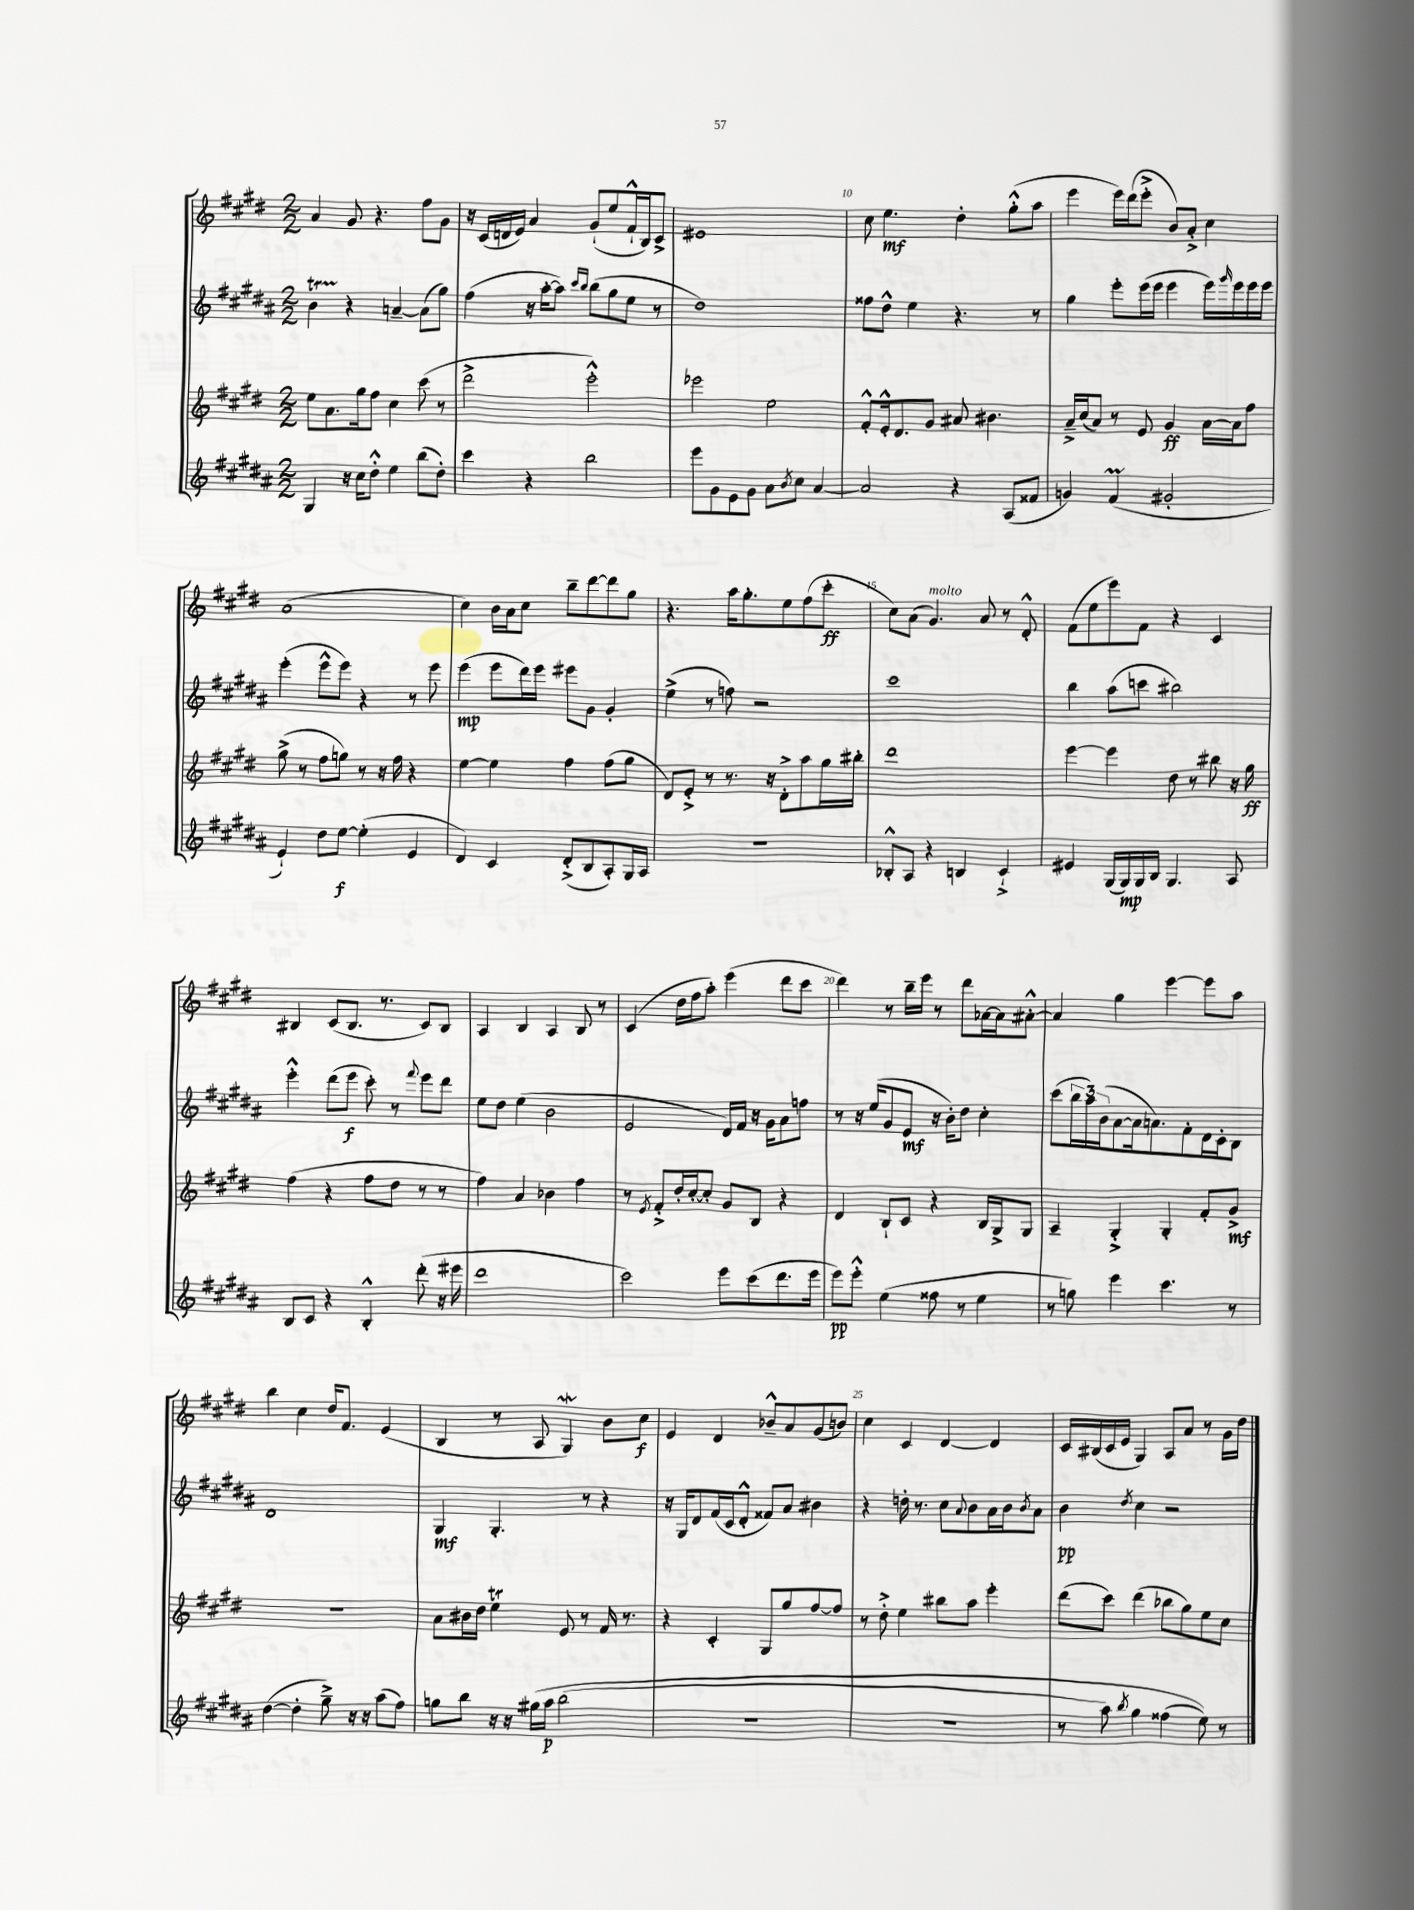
<<
\new StaffGroup <<
\new Staff = "s0" {
    \clef treble \key e \major \numericTimeSignature \time 2/2
    a'4 gis'8 r4. fis''8 gis'8 |
    r16 cis'16( d'16 e'16) a'4 gis'8-!( e''8 fis'16-!-^ b16) cis'8-> |
    eis'1 |
    cis''8 e''4.\mf dis''4-. gis''8-.-^( a''8 |
    e'''4 e'''16) dis'''16( e'''8-.-> b'8) a'8-.-> cis''4 |
    a'1( |
    cis''4) b'16 a'16 cis''8 b''8-- dis'''8~ dis'''8 gis''8 |
    r4. a''16 gis''8.-. e''8 fis''8( cis'''8-.\ff |
    cis''8) a'8( gis'4.^\markup { \italic "molto" }) a'8 r8 dis'8-.-^ |
    fis'8( e''8 e'''8) fis'8 r4 cis'4 |
    bis4 cis'8( bis8. r8. cis'8) bis8 |
    a4 b4 a4 b8 r8 |
    cis'4( dis''16 fis''16 a''8-.) e'''4( dis'''8 cis'''8 |
    dis'''4) r8 b''16-- e'''16 r8 dis'''8 aes'16~ aes'16 ais'8~-.-^ |
    ais'4 gis''4 e'''4~ e'''8 a''8 |
    b''4 cis''4 dis''16 fis'8. e'4( |
    b4 r8 a8 gis4\mordent) b'8 cis''8\f |
    e'4 dis'4 bes'8---^ a'8 gis'8( b'8) |
    cis''4 cis'4 dis'4~ dis'4 |
    cis'16 bis16( cis'16 e'16 gis4) a8 a'8 r8 gis'16 dis''16 \bar "|." |
}
\new Staff = "s1" {
    \clef treble \key b \major \numericTimeSignature \time 2/2
    b'4\startTrillSpan r4\stopTrillSpan a'4~-- a'8( gis''8) |
    fis''4( r16 ais''16~-. ais''8) \grace { cis'''16 b''16 } b''8( gis''8 e''8 r8 |
    dis''1) |
    fisis''8 dis''8-^ e''4 r4. r8 |
    gis''4 e'''8-. e'''16( e'''16 e'''4 e'''16) \grace { gis'''16 } e'''16 e'''16 e'''16 |
    e'''4-.( e'''8-^ e'''8) r4 r8 e'''8 |
    e'''4\mp( e'''8 dis'''16) e'''16 eis'''8 gis'8 gis'4-. |
    e''4->( r8 f''8) r2 |
    cis'''1 |
    b''4 ais''8( c'''8 bis''2) |
    e'''4-.-^ dis'''8( e'''8\f cis'''8-.) r8 \appoggiatura { fis'''8 } e'''8 dis'''8 |
    e''8 dis''8 e''4( b'2 |
    e'2 dis'16) fis'16 r16 gis'16 ais'8 f''8 |
    r8 r16 e''16( gis'8 e'8\mf r16 b'16-.) dis''8 cis''4-. |
    cis'''8( \tuplet 3/2 { b''16 ais''16) b'16( } ais'8~ ais'16 a'8.) fis'8-. dis'16 cis'16-. b8 |
    dis'1 |
    gis4\mf gis4.-. r8 r4 |
    r16 gis16 dis'8 fis'16( cis'16 dis'8-.-^ fisis'8) ais'8 bis'4 |
    r4 d''16-. r8. cis''8 \appoggiatura { ais'8 } b'8 ais'16 b'16 \acciaccatura { b'8 } ais'8 |
    b'4\pp \acciaccatura { dis''8 } cis''4 r2 \bar "|." |
}
\new Staff = "s2" {
    \clef treble \key e \major \numericTimeSignature \time 2/2
    e''8 a'8. gis''16 fis''8 cis''4 cis'''8( r8 |
    dis'''2-> e'''2-.-^) |
    ees'''2 e''2 |
    fis'8-.-^ e'16-.-^ dis'8. gis'8 ais'8 bis'4. |
    a'16---> cis''16( a'8) r8 e'8 gis'4\ff a'16~ a'16 fis''8 |
    gis''8->( r8 fis''8 g''8) r8 r16 fis''16 r4 |
    e''4~ e''4 fis''4 fis''8( gis''8 |
    dis'8) e'8-.-> r8 r8. r16 dis'8-.-> a''8 gis''16 bis''16-. |
    dis'''1 |
    e'''4~ e'''4 dis''8 r8 bis''8 r16 gis''16\ff |
    fis''4( r4 fis''8 dis''8 r8 r8 |
    fis''4) a'4 bes'4 fis''4 |
    r8 \acciaccatura { e'8 } fis'8-.-> dis''16-. cis''16~-. cis''8-. gis'8 b8 r4 |
    dis'4 b8-! cis'8 r4 b16 gis16-> gis8 |
    a4-- gis4-.-> gis4-. fis'8-. gis'8->\mf |
    r1 |
    a'8 bis'16 dis''16 e''4\trill e'8 r8 fis'16 r8. |
    r4 cis'4-. gis8 gis''8 fis''8~ fis''8 |
    r8 dis''8-.-> e''4 bis''8 a''8 e'''4-. |
    dis'''8( cis'''8) dis'''4( bes''8 gis''8) e''8 cis''8 \bar "|." |
}
\new Staff = "s3" {
    \clef treble \key b \major \numericTimeSignature \time 2/2
    gis4 r16 cis''16 dis''8-.-^ e''4 b''8( dis''8-.) |
    cis'''4 r4 b''2 |
    e'''8 gis'8 e'8 gis'8 ais'8 \acciaccatura { b'8 } cis''8 ais'4~ |
    ais'2 r4 ais8( fisis'8 |
    g'4) fis'4\prall( gis'2-. |
    e'4-!) dis''8 e''8~\f e''4-.( e'4 |
    dis'4) cis'4 dis'8-.->( b8 ais8-.) gis16 ais16 |
    R1 |
    bes8-.-^ ais8 r4 b4 cis'4-!-> |
    eis'4 gis16( gis16\mp) gis16 b16 gis4. ais8 |
    b8 cis'8 r4 b4-.-^ dis'''8-.( r16 eis'''16 |
    dis'''1 |
    cis'''2) e'''8 cis'''8( dis'''8. e'''16 |
    e'''8\pp) e'''8-.-^ e''4( fisis''8 r8 e''4 |
    r8 g''8) e'''4 cis'''4. r8 |
    dis''4~( dis''4-. gis''8--->) r16 r16 ais''8( fis''8) |
    g''8 b''8 r16 r16 gis''16\( ais''16\p b''2( |
    r1 |
    r1 |
    r8 ais''8) \acciaccatura { b''8 } gis''4 fisis''4( e''8)\) r8 \bar "|." |
}
>>
>>
\layout { \context { \Score currentBarNumber = #7 \override BarNumber.break-visibility = ##(#f #t #t) barNumberVisibility = #(every-nth-bar-number-visible 5) } }
